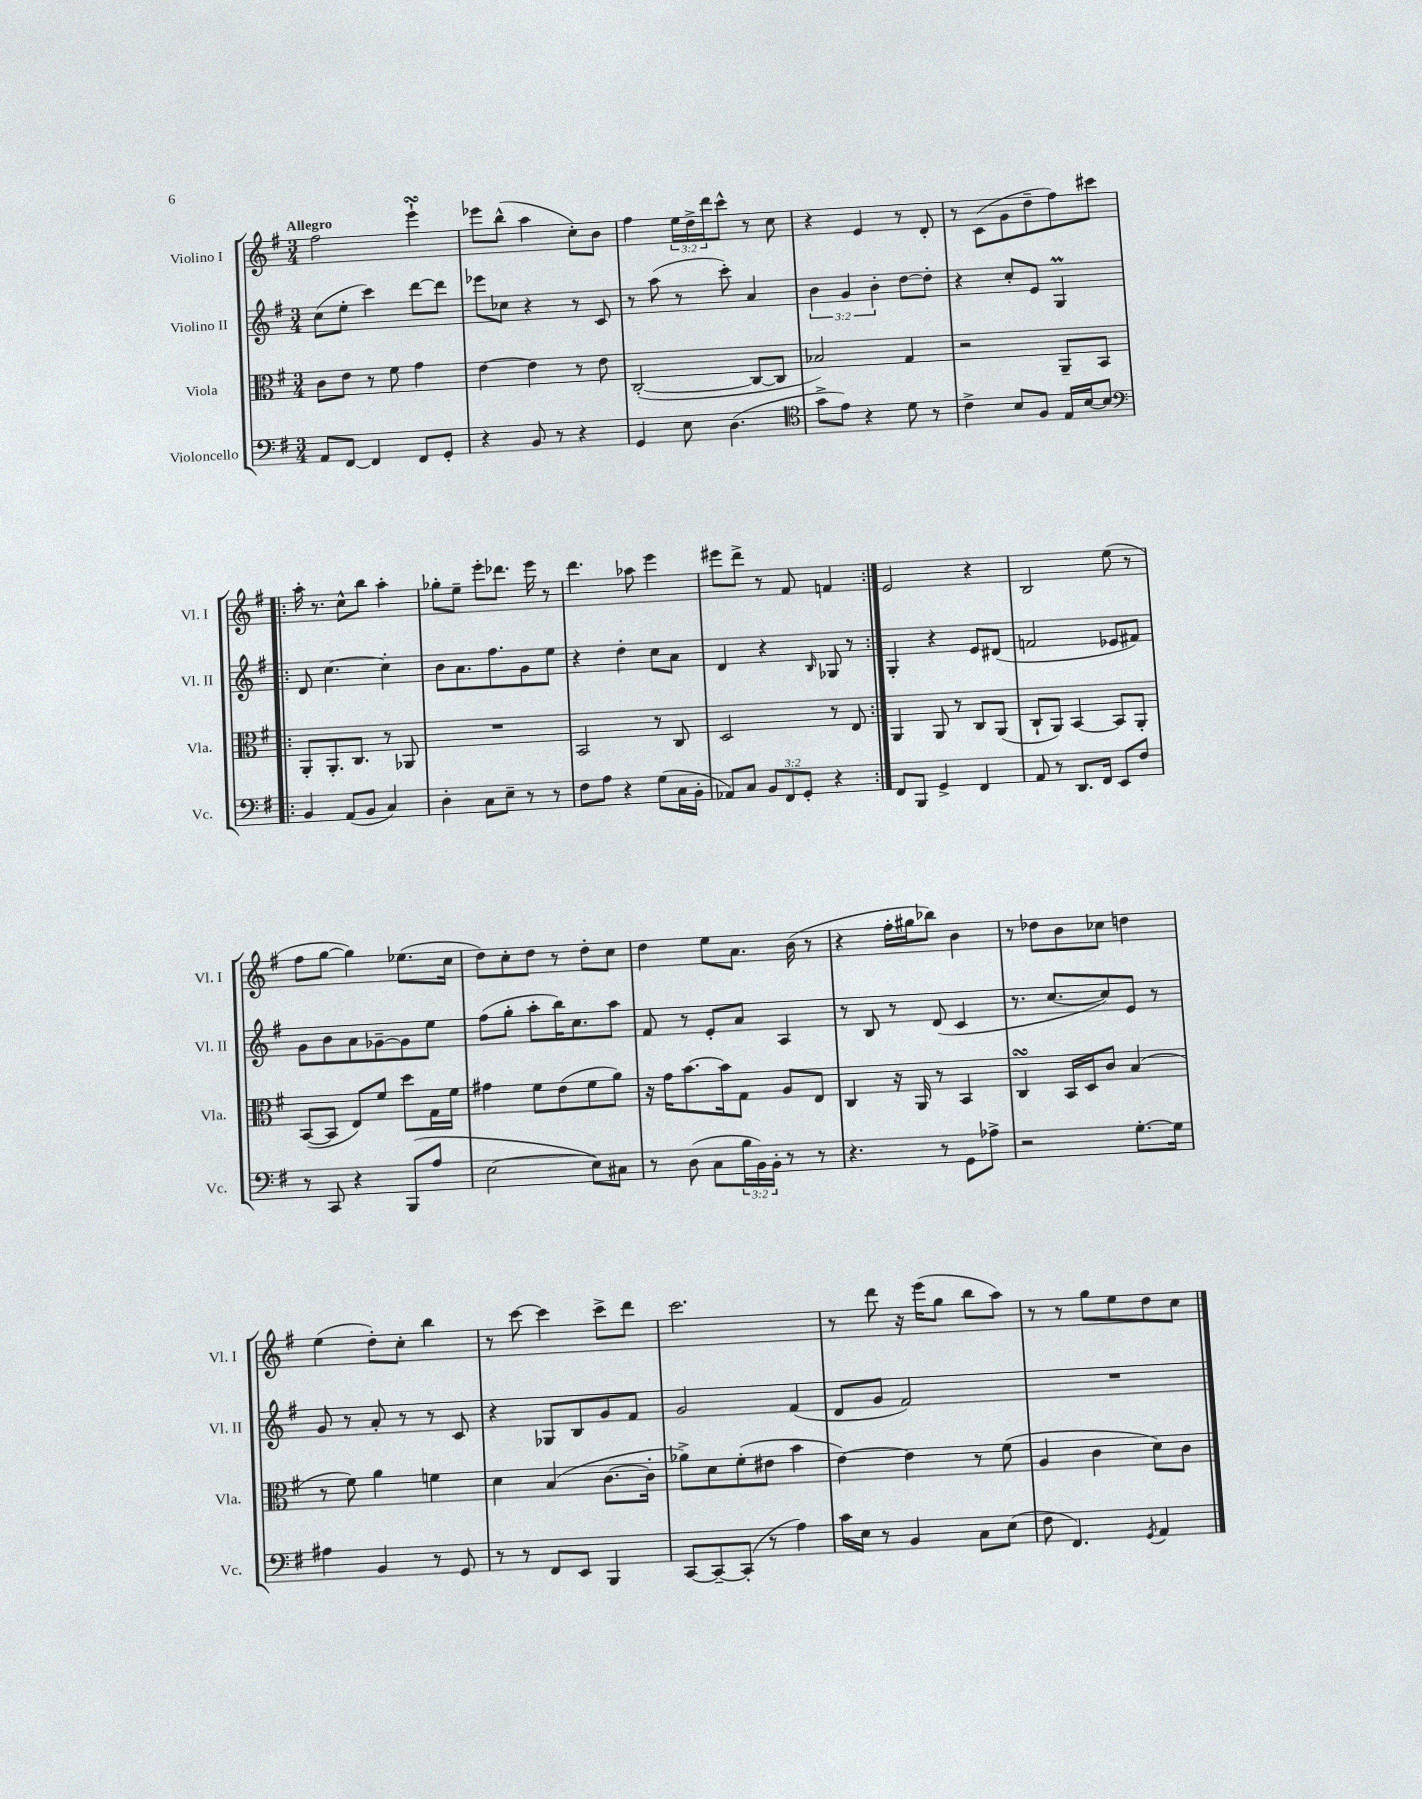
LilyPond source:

<<
\new StaffGroup <<
\new Staff = "s0" \with { instrumentName = "Violino I" shortInstrumentName = "Vl. I" } {
    \clef treble \key g \major \numericTimeSignature \time 3/4 \override Staff.TupletNumber.text = #tuplet-number::calc-fraction-text \tempo "Allegro"
    fis''2 e'''4-!\turn |
    ees'''8 b''8-^( a''4 c''8-.) b'8 |
    fis''4 \tuplet 3/2 { e''16 d''16-> d'''16 } c'''8-^ r8 c''8 |
    r4 e'4 r8 d'8-. |
    r8 c'8( g'8 d''8-- fis''8) cis'''8 |
    \repeat volta 2 { a''16-. r8. c''8-^ b''8 a''4-. |
    ges''8-. e''8-- e'''8-. des'''8. e'''16 r8 |
    d'''4. aes''8 e'''4 |
    eis'''8 d'''8-> r8 fis'8 f'4 | }
    e'2 r4 |
    b2 e''8( r8 |
    fis''8 g''8~ g''4) ees''8.( c''16 |
    d''8) c''8-. d''8 r8 d''8-. c''8 |
    d''4 e''8 a'8. b'16( r8 |
    r4 fis''16-. gis''16 bes''8) b'4 |
    r8 des''8 b'8 ces''8 d''4 |
    e''4( d''8-.) c''8-. b''4 |
    r8 c'''8~ c'''4 c'''8-> d'''8 |
    c'''2. |
    r8 d'''8 r16 e'''16( g''8 b''8 a''8) |
    r8 r8 g''8 e''8 d''8 c''8 \bar "|." |
}
\new Staff = "s1" \with { instrumentName = "Violino II" shortInstrumentName = "Vl. II" } {
    \clef treble \key g \major \numericTimeSignature \time 3/4 \override Staff.TupletNumber.text = #tuplet-number::calc-fraction-text
    c''8( e''8-. c'''4) d'''8~ d'''8 |
    ees'''8 ces''8 r4 r8 c'8 |
    r8 a''8( r8 c'''8-.) a'4 |
    \tuplet 3/2 { b'4 g'4 b'4-. } d''8~ d''8-. |
    r4 c''8-. e'8 g4\prall |
    \repeat volta 2 { d'8 c''4.~ c''4-. |
    b'8 a'8. fis''8. g'8 e''8 |
    r4 d''4-. c''8 a'8 |
    d'4 r4 \grace { b16 } ges8 r8 | }
    g4-. r4 e'8 dis'8( |
    f'2 ees'8 fis'8) |
    g'8 b'8 a'8 ges'8~-- ges'8 e''8 |
    fis''8( g''8-. a''8-. b''16) c''8. a''8 |
    fis'8 r8 e'8-. a'8 a4 |
    r8 b8 r8 d'8( c'4 |
    r8. c''8.~ c''8) e'8 r8 |
    g'8 r8 a'8-. r8 r8 c'8 |
    r4 ges8 b8 g'8 fis'8 |
    g'2 fis'4( |
    d'8 g'8 fis'2) |
    R2. \bar "|." |
}
\new Staff = "s2" \with { instrumentName = "Viola" shortInstrumentName = "Vla." } {
    \clef alto \key g \major \numericTimeSignature \time 3/4
    c'8 e'8 r8 fis'8 g'4 |
    e'4~ e'4 r8 e'8 |
    c2~-.( c8~ c8 |
    bes2) g4 |
    r2 a,8-- b,8 |
    \repeat volta 2 { a,8-. a,8.-. c8. r8 aes,8 |
    R2. |
    b,2 r8 c8 |
    d2 r8 e8 | }
    a,4 a,8 r8 c8 a,8( |
    c8-! a,8) b,4~ b,8 a,8-. |
    b,8~( b,8 e8) fis'8 d''8 g16 fis'16 |
    gis'4 fis'8 e'8( fis'8 a'8) |
    r16 g'16 b'8.~ b'16 g8 a8 e8 |
    c4 r16 a,16 r8 b,4 |
    c4\turn b,16 d16 c'8 b4( |
    r8 fis'8) a'4 f'4 |
    d'4 b4( c'8.~ c'16-. |
    aes'8->) d'8 fis'8-.( eis'8 b'4 |
    e'4~) e'4 r8 fis'8( |
    a4 c'4 d'8) c'8 \bar "|." |
}
\new Staff = "s3" \with { instrumentName = "Violoncello" shortInstrumentName = "Vc." } {
    \clef bass \key g \major \numericTimeSignature \time 3/4 \override Staff.TupletNumber.text = #tuplet-number::calc-fraction-text
    a,8 fis,8~ fis,4 fis,8 g,8-. |
    r4 b,8 r8 r4 |
    g,4 e8 d4.( |
    \clef tenor g'8-> e'8) r4 d'8 r8 |
    c'4-> b8 fis8 e16 b16~ b8 |
    \repeat volta 2 { \clef bass b,4 a,8( b,8 c4) |
    d4-. c8 e8-- r8 r8 |
    fis8 a8 r4 g8( c16 b,16-. |
    aes,8) c8 \tuplet 3/2 { b,8 fis,8 g,8-. } r4 | }
    fis,8 b,,8 g,4-> fis,4 |
    a,8 r8 d,8. fis,16 e,8 fis8 |
    r8 c,8 r4 b,,8( a8 |
    e2~ e8) cis8 |
    r8 d8( c8 \tuplet 3/2 { b16 b,16) b,16-. } r8 r8 |
    r4. r8 g,8 aes8-> |
    r2 g8.~-. g16 |
    ais4 b,4 r8 g,8 |
    r8 r8 fis,8 e,8 b,,4 |
    c,8~ c,8~-- c,8-.( r8 a4) |
    c'16 e16 r8 b,4 c8 e8( |
    fis8 fis,4.) \acciaccatura { g,8 } a,4 \bar "|." |
}
>>
>>
\layout { \context { \Score \remove "Bar_number_engraver" } }
